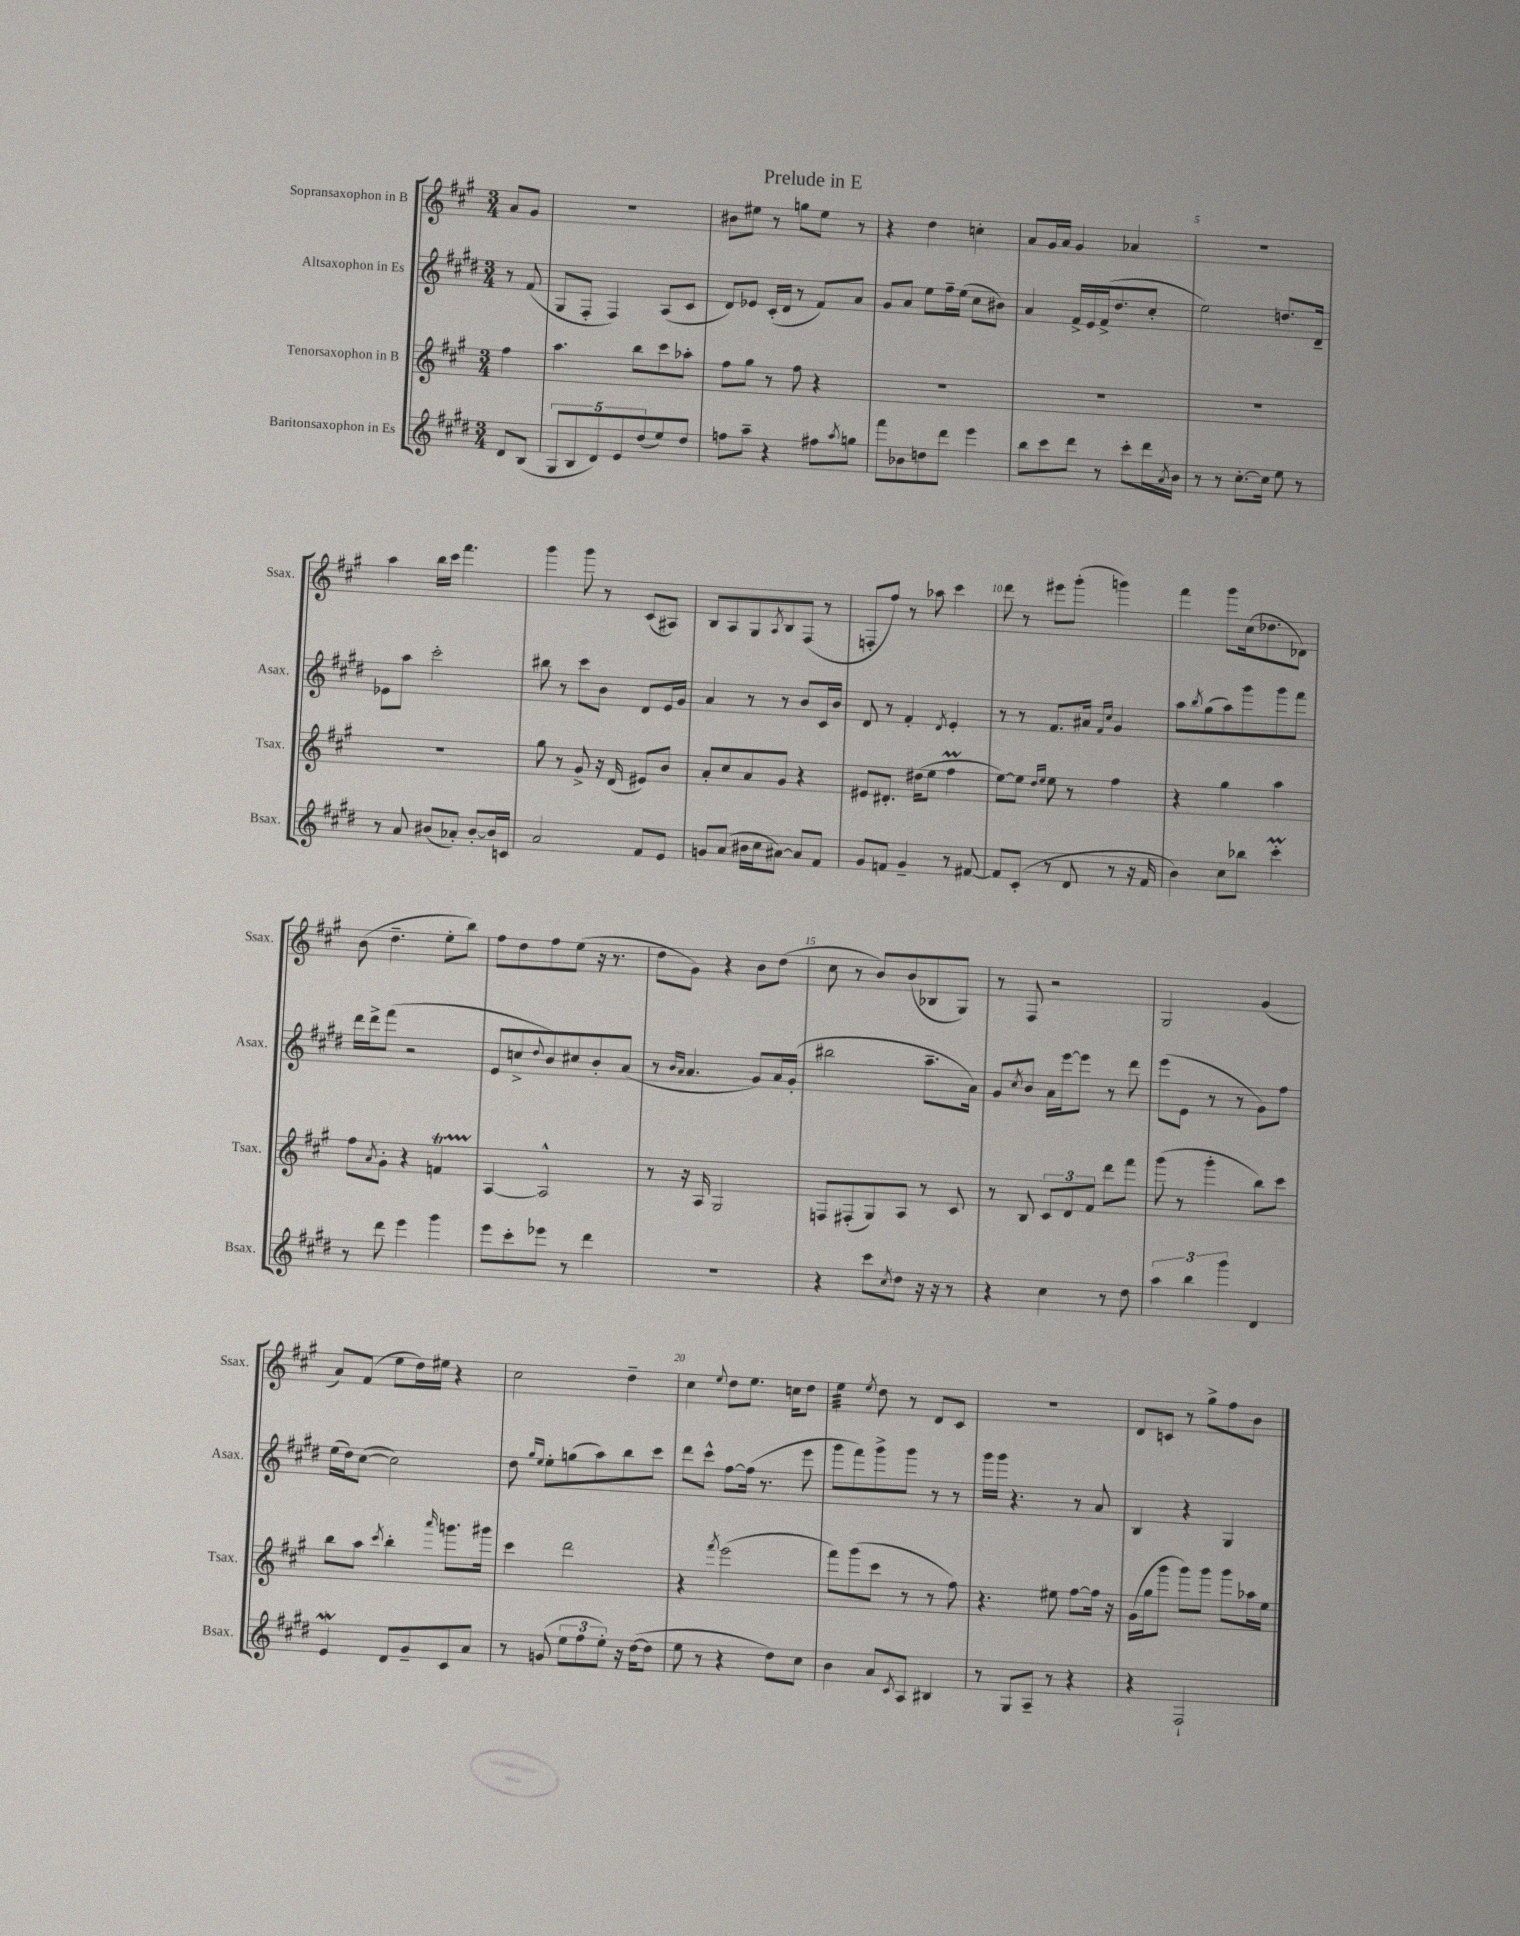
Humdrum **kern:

**kern	**kern	**kern	**kern
*staff4	*staff3	*staff2	*staff1
*clefG2	*clefG2	*clefG2	*clefG2
*k[f#c#g#d#]	*k[f#c#g#]	*k[f#c#g#d#]	*k[f#c#g#]
*M3/4	*M3/4	*M3/4	*M3/4
8d#	4ff#	8r	8a
(8B	.	(8f#	8g#
=	=	=	=
10G#	4.aa	8G#	2.r
10B	.	.	.
.	.	8F#'	.
10d#)	.	.	.
.	.	4F#)	.
10e	.	.	.
.	8bb	.	.
(10dd#	.	.	.
8ee)	8ccc#	(8A	.
8dd#	8aa-'	8c#	.
=	=	=	=
8ff	8ff#	8d#)	8b#
8aa~	8gg#	8e-	8ee#
4r	8r	(16c#'	8r
.	.	16d#	.
.	8ff#	8r	8gg
8ff#	4r	8f#)	8ee#
8qaa	.	.	.
8gg	.	8a	8r
=	=	=	=
8fff#	2.r	8g#	4r
8b-	.	8a	.
8dd	.	8ee	4dd
8ddd#	.	16ff#~	.
.	.	(16ee	.
4eee	.	8cc#	4cc'
.	.	8b#)	.
=	=	=	=
8bb	2.r	4a	8a
8ccc#	.	.	16g#
.	.	.	16a
8ddd#	.	16f#^	4g#
.	.	16e	.
8r	.	(16f#^	.
.	.	8.dd#	.
8ccc#'	.	.	4a-
16ddd#	.	8cc#'	.
8qa	.	.	.
16b	.	.	.
=	=	=	=
8r	2.r	2ee)	2.r
8r	.	.	.
[8.cc#'	.	.	.
16cc#]	.	.	.
8ee	.	8.dd	.
8r	.	.	.
.	.	16d#~	.
=	=	=	=
8r	2.r	8e-	4aa
8a	.	8aa	.
(8b#	.	2ccc#'	16bb
.	.	.	16ccc#
8a-')	.	.	4.fff#
[8b#'	.	.	.
16b#]	.	.	.
16c	.	.	.
=	=	=	=
2a	8gg#	8bb#	4ggg#
.	8r	8r	.
.	8g#^	8ccc#	8ggg#
.	16r	8b	8r
.	(16d	.	.
8f#	8e#)	8d#	(8c#
8e	8b	16e	8A#)
.	.	16g#	.
=	=	=	=
8g	8a'	4a	8B
(8a	8cc#	.	8A
16b#	8a	8r	8G#
16cc#	.	.	.
.	.	.	8qA
[8a#)	8g#	8r	8B
8a#]	4r	8b	(8F#
8f#	.	16c#	8r
.	.	16b	.
=	=	=	=
8g#	8e#	8d#	8F'
8f	8.d#'	8r	8ff#)
4g#~	.	4f#'	8r
.	(16dd#	.	.
.	8ee	.	8aa-
.	.	8qd#	.
8r	4ff#	4e'	4ccc#
[8f#	.	.	.
=	=	=	=
8f#]	[8ee)	8r	8ddd
(8c#'	8ee]	8r	8r
.	16qqdd	.	.
.	16qqee	.	.
8r	8ee	8.f#	8eee#
8d#	8r	.	(8ggg#'
.	.	16a#	.
.	.	16qqf#	.
.	.	16qqcc#	.
8r	4ff#	4g#	4ggg)
16r	.	.	.
16f#	.	.	.
=	=	=	=
4b)	4r	8aa	4fff#
.	.	8qbb	.
.	.	(8gg#	.
8cc#	4gg#	8aa)	8ggg#
8bb-	.	8ggg#	(16cc#
.	.	.	8.dd-
4ccc#'	4aa	8ggg#	.
.	.	8fff#	8d-)
=	=	=	=
8r	8ff#	16ddd#	(8b
.	.	16ddd#^	.
.	8qa	.	.
8ddd#	8g#'	(8fff#	4.dd~
4eee	4r	2r	.
4ggg#	4f	.	8ee'
.	.	.	8bb)
=	=	=	=
8eee	[4A	8e	8ff#
8ccc#'	.	8cc^	8dd
.	.	8qqdd#	.
8eee-	2A^^]	8b)	8ff#
8r	.	8cc#	(8ee
4ddd#	.	8b'	16r
.	.	.	8.r
.	.	(8a	.
=	=	=	=
2.r	8r	8r	8dd
.	.	16qqb	.
.	.	16qqa	.
.	16r	4.a	8g#)
.	16A	.	.
.	2G#	.	4r
.	.	8g#)	8b
.	.	16a	(8dd
.	.	(16g#'	.
=	=	=	=
4r	8F	2bb#	8cc#
.	(8F#'	.	8r
8ccc#	8G#)	.	8b)
8qcc#	.	.	.
8dd#	8A	.	(8b
16r	8r	8.aa~	8B-
16r	.	.	.
8r	8c#	.	8G#)
.	.	16a)	.
=	=	=	=
4r	8r	8g#	8r
.	.	8qcc#	.
.	8B	8b	8F#
4cc#	12c#	16a	2r
.	.	[16eee	.
.	12d	.	.
.	.	8eee]	.
.	12f#	.	.
8r	8ddd	8r	.
8dd#	8fff#	8ddd#	.
=	=	=	=
6aa	(8ggg#	(8eee	2G#
.	8r	8e	.
6bb	.	.	.
.	4ggg#'	8r	.
6ggg#	.	.	.
.	.	8r	.
4d#	8bb)	8g#)	(4g#
.	8ccc#	8ff#	.
=	=	=	=
4e	8bb	(16ee	8a)
.	.	16dd#)	.
.	8aa	([8cc#	(8f#
.	8qccc#	.	.
8d#	4bb'	2cc#])	8ee
8g#~	.	.	16dd)
.	.	.	16ee#
.	16qqaaa	.	.
8c#	8.ggg	.	4r
8a	.	.	.
.	16ggg#	.	.
=	=	=	=
8r	4ccc#	8dd#	2cc#
.	.	16qqgg#	.
.	.	16qqee	.
(8g	.	8ee'	.
12ee	2ddd	(8gg	.
12ff#	.	.	.
.	.	8aa)	.
12ee')	.	.	.
16r	.	8bb	4dd~
([16dd#	.	.	.
8dd#]	.	8ccc#	.
=	=	=	=
8ee	4r	8ddd#	4cc#
8r	.	8ccc#^^	.
.	8qfff#	.	8qqee
4r	(2eee	[8ff#	8dd
.	.	(16ff#]	8.ee
.	.	8.r	.
8dd#)	.	.	.
.	.	.	16cc
8cc#	.	8eee	8dd
=	=	=	=
4b	8fff#)	8ggg#	4ee
.	(8ggg#	8fff#)	.
.	.	.	8qee
8a	8ccc#	8ggg#^	8dd
8qc#	.	.	.
8A	8r	8ggg#	8r
4B#	8r	8r	8d
.	8ff#)	8r	8c#
=	=	=	=
8r	4.r	16ggg#	2.r
.	.	16ggg#	.
8G#	.	4.r	.
8A~	.	.	.
8r	8ee#	.	.
4r	[8ff#	8r	.
.	16ff#]	8a	.
.	16r	.	.
=	=	=	=
4r	(16g#	4B	8d
.	16gg#	.	.
.	8ggg#	.	8c
2F#`	8ggg#)	4r	8r
.	8ggg#	.	8gg#^
.	8ggg#	4G#	8ff#
.	16aa-	.	8b
.	16ee	.	.
==	==	==	==
*-	*-	*-	*-
